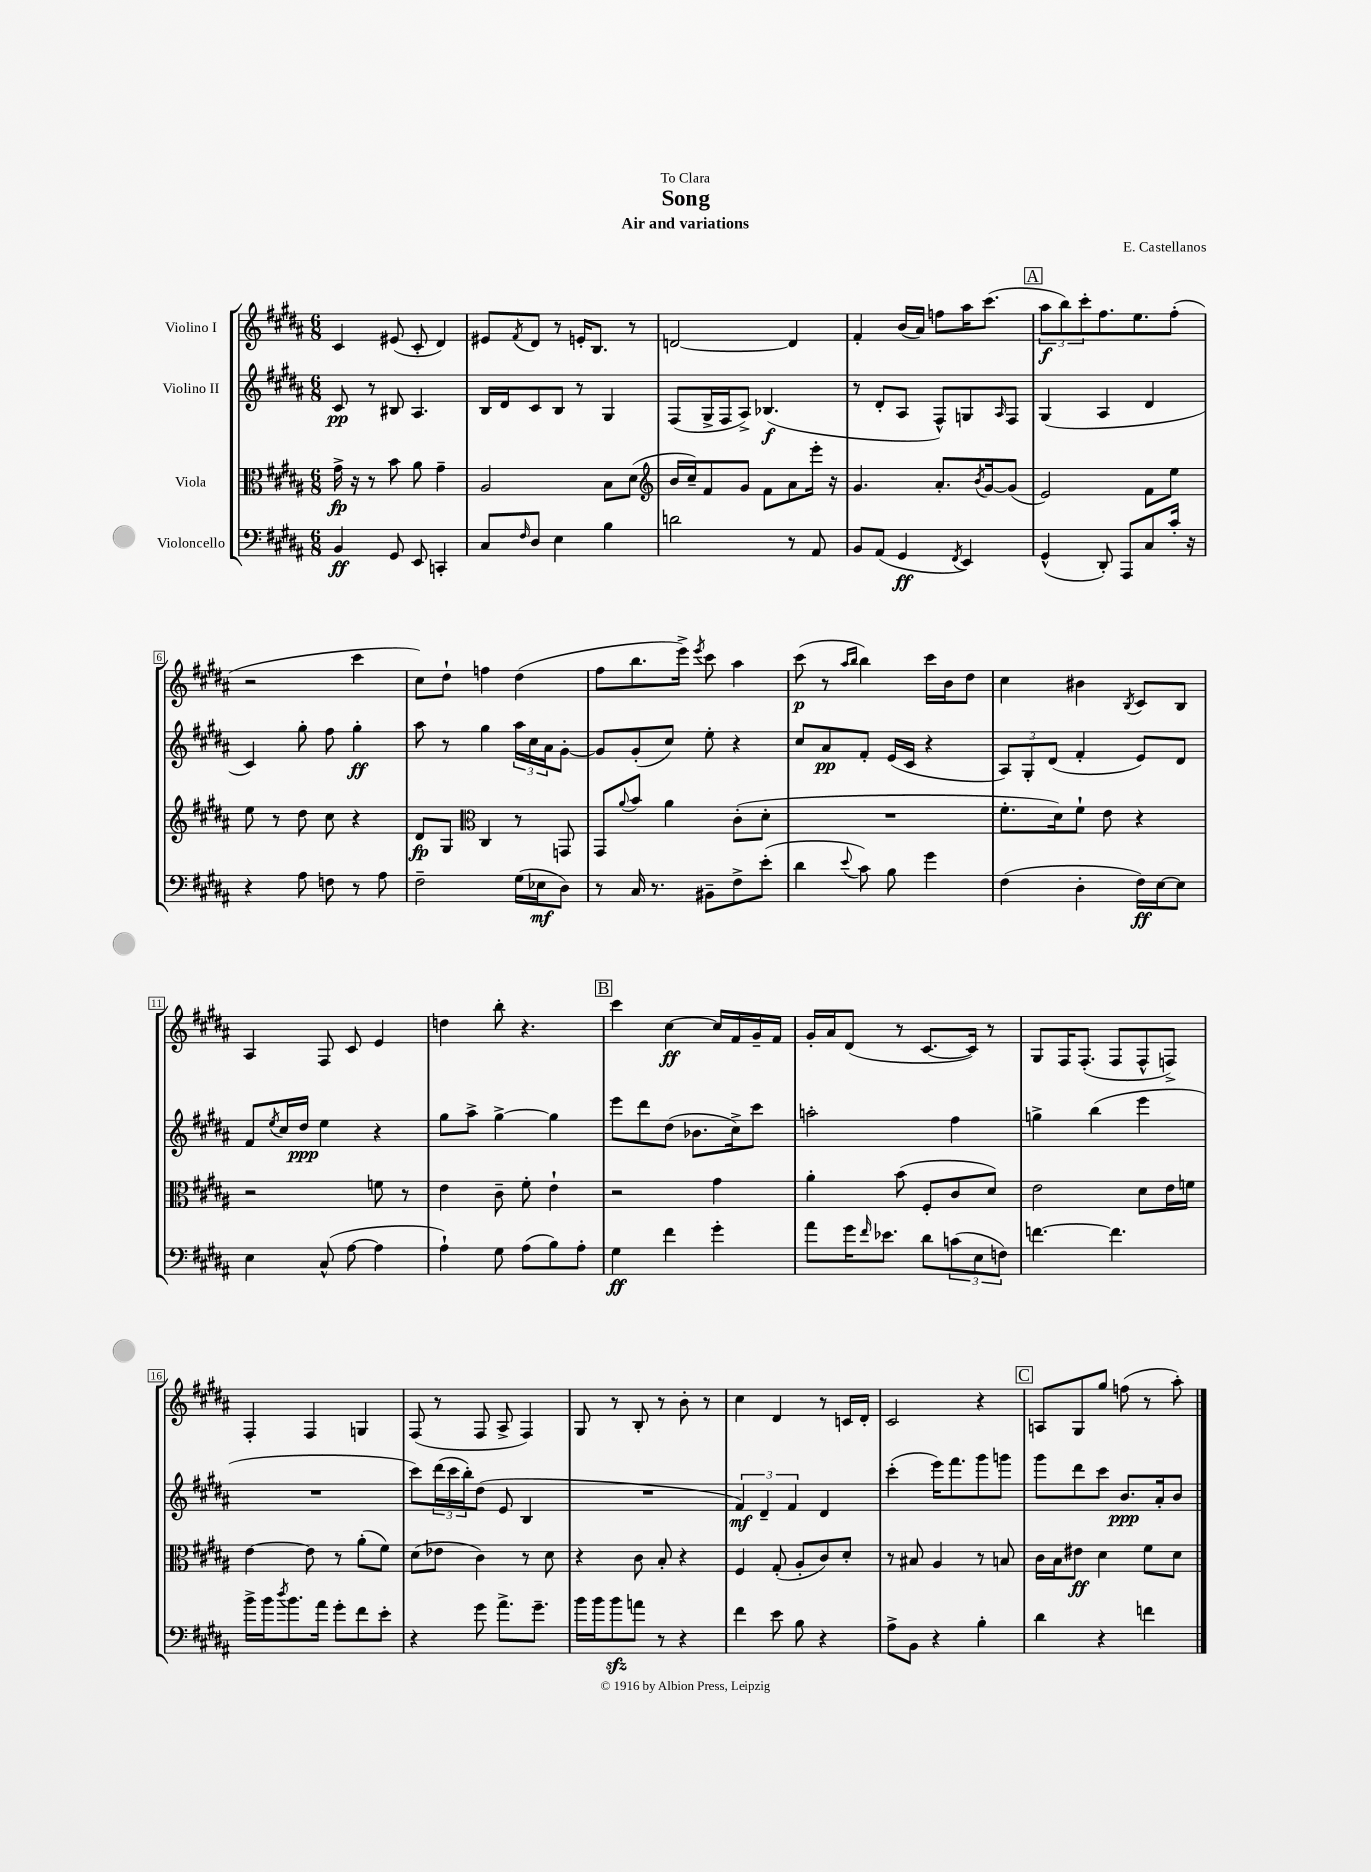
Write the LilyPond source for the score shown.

\header { title = "Song" composer = "E. Castellanos" subtitle = "Air and variations" dedication = "To Clara" }
<<
\new StaffGroup <<
\new Staff = "s0" \with { instrumentName = "Violino I" } {
    \clef treble \key b \major \numericTimeSignature \time 6/8
    cis'4 eis'8( cis'8-. dis'4) |
    eis'8 \acciaccatura { fis'8 } dis'8 r8 e'16-. b8. r8 |
    d'2~ d'4 |
    fis'4-. b'16( ais'16) f''8 ais''16 cis'''8.( |
    \mark \markup { \box "A" } \tuplet 3/2 { ais''8\f b''8) cis'''8-. } fis''8. e''8. fis''8-.( |
    r2 cis'''4 |
    cis''8) dis''8-! f''4 dis''4( |
    fis''8 b''8. e'''16->) \acciaccatura { e'''8 } cis'''8 ais''4 |
    cis'''8\p( r8 \grace { ais''16 b''16 } b''4) cis'''16 b'16 dis''8 |
    cis''4 bis'4 \acciaccatura { b8 } cis'8 b8 |
    ais4 fis8 cis'8 e'4 |
    d''4 b''8-. r4. |
    \mark \markup { \box "B" } cis'''4 cis''4~\ff cis''16 fis'16 gis'16-- fis'16 |
    gis'16-. ais'16 dis'8( r8 cis'8.~ cis'16) r8 |
    gis8 fis16 fis8.-.( fis8 fis8-^ f8->) |
    fis4-. fis4 g4 |
    fis8( r8 fis8 ais8-> fis4) |
    gis8 r8 b8-. r8 b'8-. r8 |
    cis''4 dis'4 r8 c'16 dis'16-. |
    cis'2 r4 |
    \mark \markup { \box "C" } a8 gis8 gis''8 f''8( r8 ais''8-.) \bar "|." |
}
\new Staff = "s1" \with { instrumentName = "Violino II" } {
    \clef treble \key b \major \numericTimeSignature \time 6/8
    cis'8\pp r8 bis8 ais4. |
    b16 dis'16 cis'8 b8 r8 gis4 |
    fis8( gis16-> fis16 ais8->) bes4.\f( |
    r8 dis'8-. ais8 fis8-^) g8 \grace { ais16 } fis8 |
    \mark \markup { \box "A" } gis4( ais4 dis'4 |
    cis'4) gis''8-. fis''8 gis''4-.\ff |
    ais''8 r8 gis''4 \tuplet 3/2 { ais''16 cis''16 ais'16 } gis'8~-. |
    gis'8 gis'8-.( cis''8) e''8-. r4 |
    cis''8 ais'8\pp fis'8-. e'16( cis'16 r4 |
    \tuplet 3/2 { ais8) gis8-. dis'8( } fis'4-. e'8) dis'8 |
    fis'8 \acciaccatura { e''8 } cis''16 dis''16\ppp e''4 r4 |
    gis''8 ais''8-> gis''4~-> gis''4 |
    \mark \markup { \box "B" } e'''8 dis'''8 dis''8( bes'8. cis''16->) cis'''8 |
    a''2-. fis''4 |
    g''4-> b''4( e'''4 |
    R2. |
    cis'''8) \tuplet 3/2 { dis'''16( cis'''16 b''16-.) } dis''8( e'8 b4 |
    R2. |
    \tuplet 3/2 { fis'4\mf) dis'4-- fis'4 } dis'4 |
    cis'''4-.( e'''16) fis'''8. gis'''8 g'''8 |
    \mark \markup { \box "C" } gis'''8 dis'''8 cis'''8 b'8.\ppp ais'16-. b'8 \bar "|." |
}
\new Staff = "s2" \with { instrumentName = "Viola" } {
    \clef alto \key b \major \numericTimeSignature \time 6/8
    gis'16->\fp r16 r8 b'8 ais'8 gis'4-- |
    ais2 b8 dis'8( |
    \clef treble b'16 cis''16--) fis'8 gis'8 fis'8 ais'8 e'''16-. r16 |
    gis'4. ais'8.-. \acciaccatura { b'8 } gis'16~ gis'8( |
    \mark \markup { \box "A" } e'2) fis'8 e''8 |
    e''8 r8 dis''8 cis''8 r4 |
    dis'8\fp gis8 \clef alto cis4 r8 g,8 |
    gis,8 \appoggiatura { ais'8 } b'8 ais'4 cis'8-.( dis'8-. |
    R2. |
    fis'8.-. dis'16) fis'8-! e'8 r4 |
    r2 f'8 r8 |
    e'4 cis'8-- fis'8-. e'4-! |
    \mark \markup { \box "B" } r2 gis'4 |
    ais'4-. b'8( fis8-. cis'8 dis'8) |
    e'2 dis'8 e'16 f'16 |
    e'4~ e'8 r8 ais'8-.( fis'8) |
    dis'8( ees'8 cis'4) r8 dis'8 |
    r4 cis'8 b8-. r4 |
    fis4 gis8-.( ais8-. cis'8) dis'8-. |
    r8 bis8 ais4 r8 b8 |
    \mark \markup { \box "C" } cis'16 b16 eis'8\ff dis'4 fis'8 dis'8 \bar "|." |
}
\new Staff = "s3" \with { instrumentName = "Violoncello" } {
    \clef bass \key b \major \numericTimeSignature \time 6/8
    b,4\ff gis,8 e,8 c,4-. |
    cis8 \grace { fis16 } dis8 e4 b4 |
    d'2 r8 ais,8 |
    b,8 ais,8( gis,4\ff \acciaccatura { fis,8 } e,4) |
    \mark \markup { \box "A" } gis,4-^( dis,8-.) ais,,8 cis8 cis'16-. r16 |
    r4 ais8 f8 r8 ais8 |
    fis2-- gis16( ees16\mf dis8) |
    r8 cis16 r8. bis,8-- fis8-> e'8-.( |
    dis'4 \appoggiatura { e'8 } cis'8) b8 gis'4 |
    fis4( dis4-. fis16\ff) e16~ e8 |
    e4 cis8-^( ais8~ ais4 |
    ais4-!) gis8 ais8( b8) ais8-. |
    \mark \markup { \box "B" } gis4\ff fis'4 gis'4-. |
    ais'8 gis'16 \grace { fis'16 } ees'8. dis'8 \tuplet 3/2 { c'8( e8 f8) } |
    f'4.~ f'4. |
    b'16-> b'16 \acciaccatura { dis''8 } b'8. ais'16 gis'8-. fis'8 e'8-. |
    r4 gis'8 ais'8.-> gis'8.-- |
    b'16 b'16 b'8\sfz a'8 r8 r4 |
    fis'4 e'8 b8 r4 |
    ais8-> b,8 r4 b4-. |
    \mark \markup { \box "C" } dis'4 r4 f'4 \bar "|." |
}
>>
>>
\layout { \context { \Score \override BarNumber.stencil = #(make-stencil-boxer 0.1 0.3 ly:text-interface::print) } }
